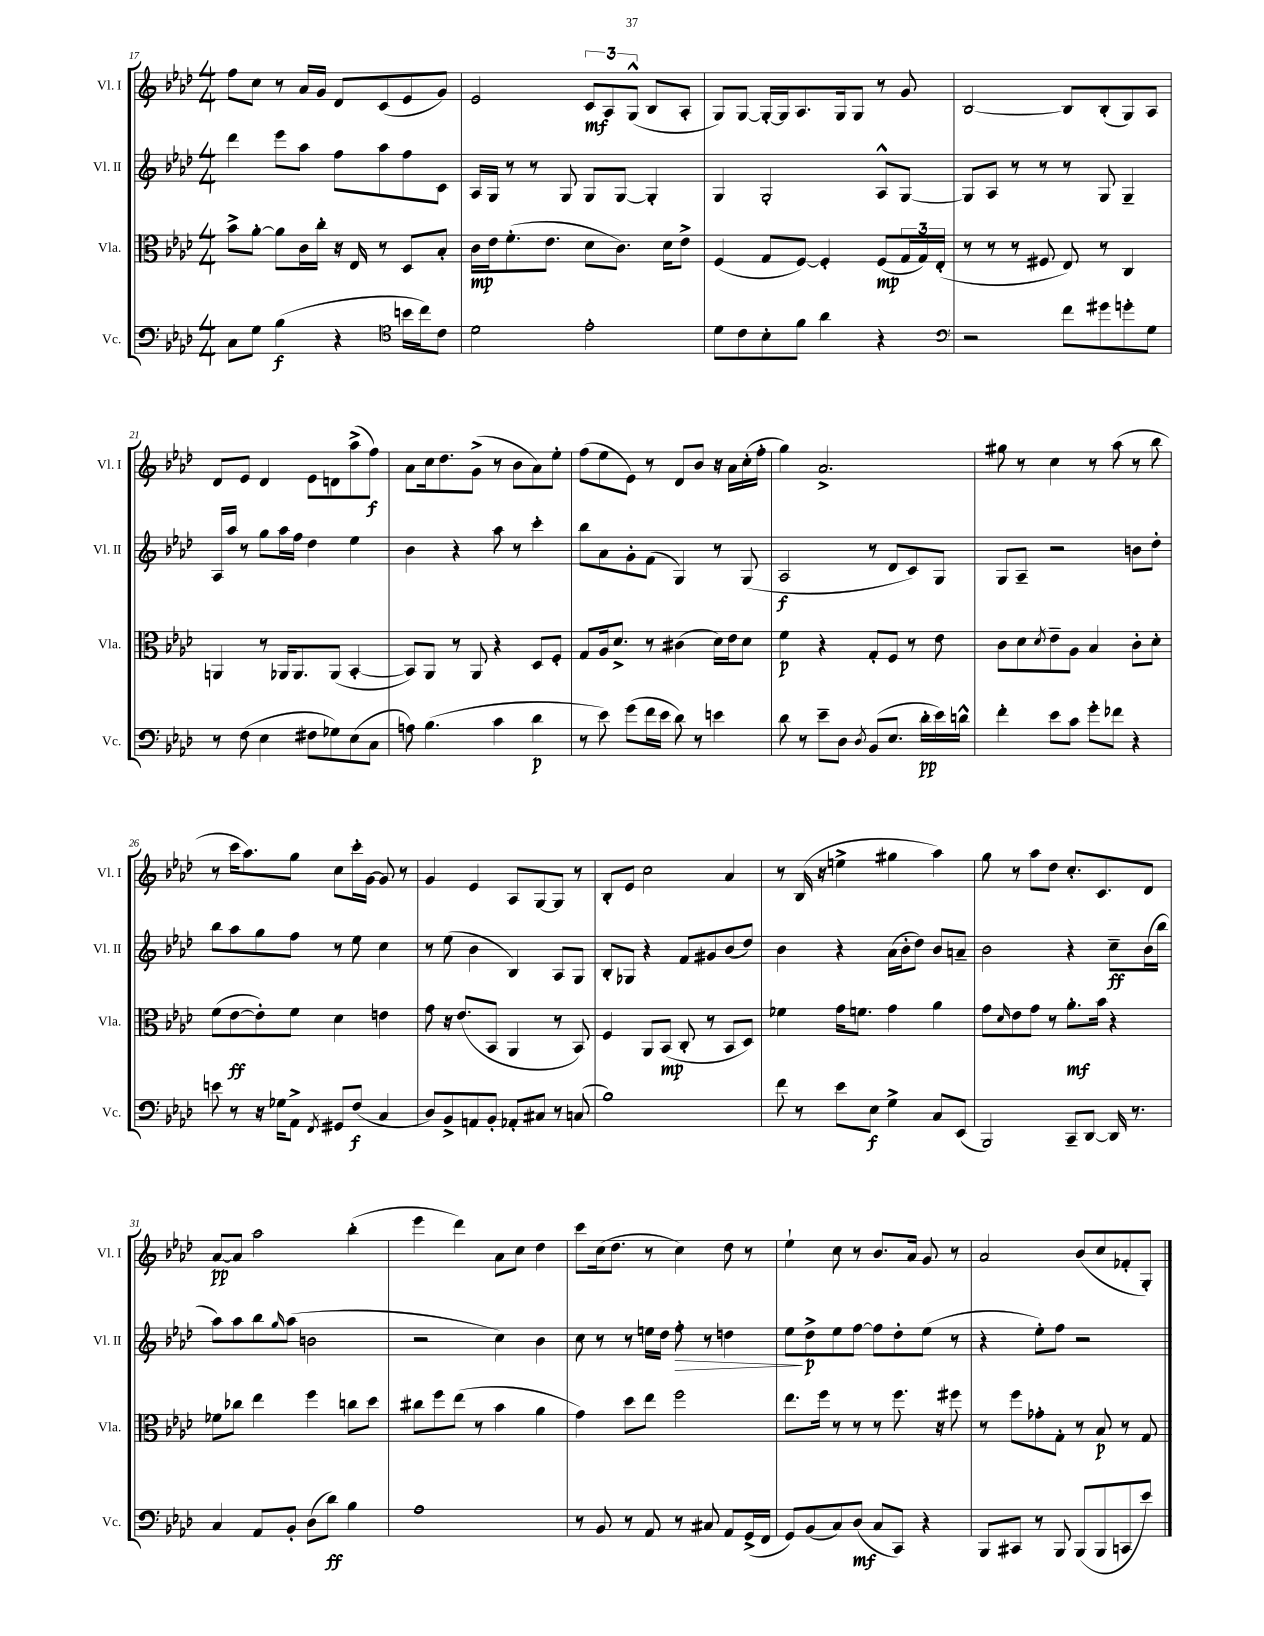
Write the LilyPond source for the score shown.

<<
\new StaffGroup <<
\new Staff = "s0" \with { instrumentName = "Vl. I" shortInstrumentName = "Vl. I" } {
    \clef treble \key aes \major \numericTimeSignature \time 4/4
    f''8 c''8 r8 aes'16 g'16 des'8 c'8( ees'8 g'8) |
    ees'2 \tuplet 3/2 { c'8\mf aes8 g8-^( } bes8 aes8-. |
    g8) g8~ g16~-. g16 aes8. g16 g8 r8 g'8 |
    bes2~ bes8 bes8-.( g8) aes8 |
    des'8 ees'8 des'4 ees'8 d'8 aes''8->( f''8\f) |
    aes'8 c''16 des''8. g'8->( r8 bes'8 aes'8) ees''8-. |
    f''8( ees''8 ees'8) r8 des'8 bes'8 r16 aes'16 c''16-.( f''16-. |
    g''4) aes'2.-> |
    gis''8 r8 c''4 r8 aes''8( r8 bes''8 |
    r8 c'''16 aes''8.) g''8 c''8 c'''16-. g'16~ g'8 r8 |
    g'4 ees'4 aes8 g8~ g8 r8 |
    bes8-. ees'8 c''2 aes'4 |
    r8 bes16( r16 e''4-> gis''4 aes''4) |
    g''8 r8 aes''8 des''8 c''8.-. c'8. des'8 |
    aes'8~\pp aes'8 aes''2 bes''4-.( |
    ees'''4 des'''4) aes'8 c''8 des''4 |
    c'''8 c''16( des''8. r8 c''4) des''8 r8 |
    ees''4-! c''8 r8 bes'8. aes'16 g'8 r8 |
    aes'2 bes'8( c''8 fes'8-. g8-.) \bar "|." |
}
\new Staff = "s1" \with { instrumentName = "Vl. II" shortInstrumentName = "Vl. II" } {
    \clef treble \key aes \major \numericTimeSignature \time 4/4
    des'''4 ees'''8 aes''8 f''8 aes''8 f''8 c'8 |
    aes16 g16 r8 r8 g8 g8 g8~ g4-. |
    g4 g2-. aes8-^ g8~ |
    g8 aes8 r8 r8 r8 g8 g4-- |
    aes16 aes''16 r8 g''8 aes''16 f''16 des''4 ees''4 |
    bes'4 r4 aes''8 r8 c'''4-. |
    bes''8 aes'8 g'8-. f'8( g4) r8 g8( |
    aes2\f r8 des'8 c'8) g8 |
    g8 aes8-- r2 b'8 des''8-. |
    bes''8 aes''8 g''8 f''8 r8 ees''8 c''4 |
    r8 ees''8( bes'4 bes4) aes8 g8 |
    bes8-. ges8 r4 f'8 gis'8 bes'8( des''8) |
    bes'4 r4 aes'16( bes'16-. des''8) bes'8 a'8-- |
    bes'2 r4 c''8--\ff bes'16( bes''16 |
    aes''8) aes''8 bes''8 \grace { g''16 } aes''8( b'2 |
    r2 c''4) bes'4 |
    c''8 r8 r8 e''16 des''16 f''8-.\> r8 d''4 |
    ees''8\! des''8->\p ees''8 f''8~ f''8 des''8-. ees''8( r8 |
    r4 ees''8-.) f''8 r2 \bar "|." |
}
\new Staff = "s2" \with { instrumentName = "Vla." shortInstrumentName = "Vla." } {
    \clef alto \key aes \major \numericTimeSignature \time 4/4
    bes'8-> aes'8~-. aes'8 c'16 c''16-. r16 ees16 r8 des8 bes8-. |
    c'16\mp ees'16 f'8.-.( ees'8. des'8 c'8.) des'16 ees'8-> |
    f4( g8 f8~) f4-. f8\mp( \tuplet 3/2 { g16 g16) ees16-.( } |
    r8 r8 r8 fis8 ees8) r8 c4 |
    a,4 r8 aes,16 aes,8. aes,8( bes,4~-. |
    bes,8) aes,8 r8 aes,8 r4 des8 f8-. |
    g8 aes16 des'8.-> r8 cis'4( des'16) ees'16 des'8 |
    f'4\p r4 g8-. f8 r8 ees'8 |
    c'8 des'8 \acciaccatura { des'8 } ees'8-- aes8 bes4 c'8-. des'8-. |
    f'8( ees'8~\ff ees'8-.) f'8 des'4 e'4 |
    g'8 r16 ees'8.( bes,8 aes,4 r8 bes,8) |
    f4 aes,8 bes,8\mp( c8-. r8 bes,8 des8) |
    fes'4 g'16 f'8. g'4 aes'4 |
    g'8 \grace { des'16 } ees'8 g'8 r8 aes'8.-.\mf bes'16 r4 |
    fes'8 ces''8 ees''4 f''4 c''8 des''8 |
    cis''8 f''8 ees''8( r8 bes'4 aes'4 |
    g'4) des''8 ees''8 f''2 |
    ees''8. f''16 r8 r8 r8 f''8. r16 fis''8 |
    r8 f''8 ges'8-. g8-. r8 bes8\p r8 g8 \bar "|." |
}
\new Staff = "s3" \with { instrumentName = "Vc." shortInstrumentName = "Vc." } {
    \clef bass \key aes \major \numericTimeSignature \time 4/4
    c8 g8 bes4\f( r4 \clef tenor b'16 c''16) c'8 |
    des'2 ees'2-. |
    des'8 c'8 bes8-. f'8 aes'4 r4 |
    \clef bass r2 f'8 gis'8 g'8-. g8 |
    r8 f8( ees4 fis8 ges8) ees8( c8 |
    a8) bes4.( c'4 des'4\p |
    r8 ees'8) g'8( f'16 ees'16 des'8) r8 e'4 |
    des'8 r8 ees'8-- des8 \acciaccatura { des8 } bes,8( ees8. des'16-.\pp ees'16) d'16-^ |
    f'4-. ees'8 c'8 g'8-. fes'8 r4 |
    e'8 r8 r16 ges16 aes,8-> \acciaccatura { f,8 } gis,8 f8\f( c4 |
    des8) bes,8-> a,8 bes,8-. aes,8-. cis8 r8 c8( |
    bes1) |
    f'8 r8 ees'8 ees8\f g4-> c8 ees,8( |
    bes,,2) c,8-- des,8~ des,16 r8. |
    c4 aes,8 bes,8-. des8( des'8\ff) bes4 |
    aes1 |
    r8 bes,8 r8 aes,8 r8 cis8 aes,8 g,16->( f,16 |
    g,8) bes,8( c8) des8\mf( c8 c,8) r4 |
    bes,,8 cis,8 r8 bes,,8 bes,,8( bes,,8 c,8 ees'8) \bar "|." |
}
>>
>>
\layout { \context { \Score currentBarNumber = #17 } }
